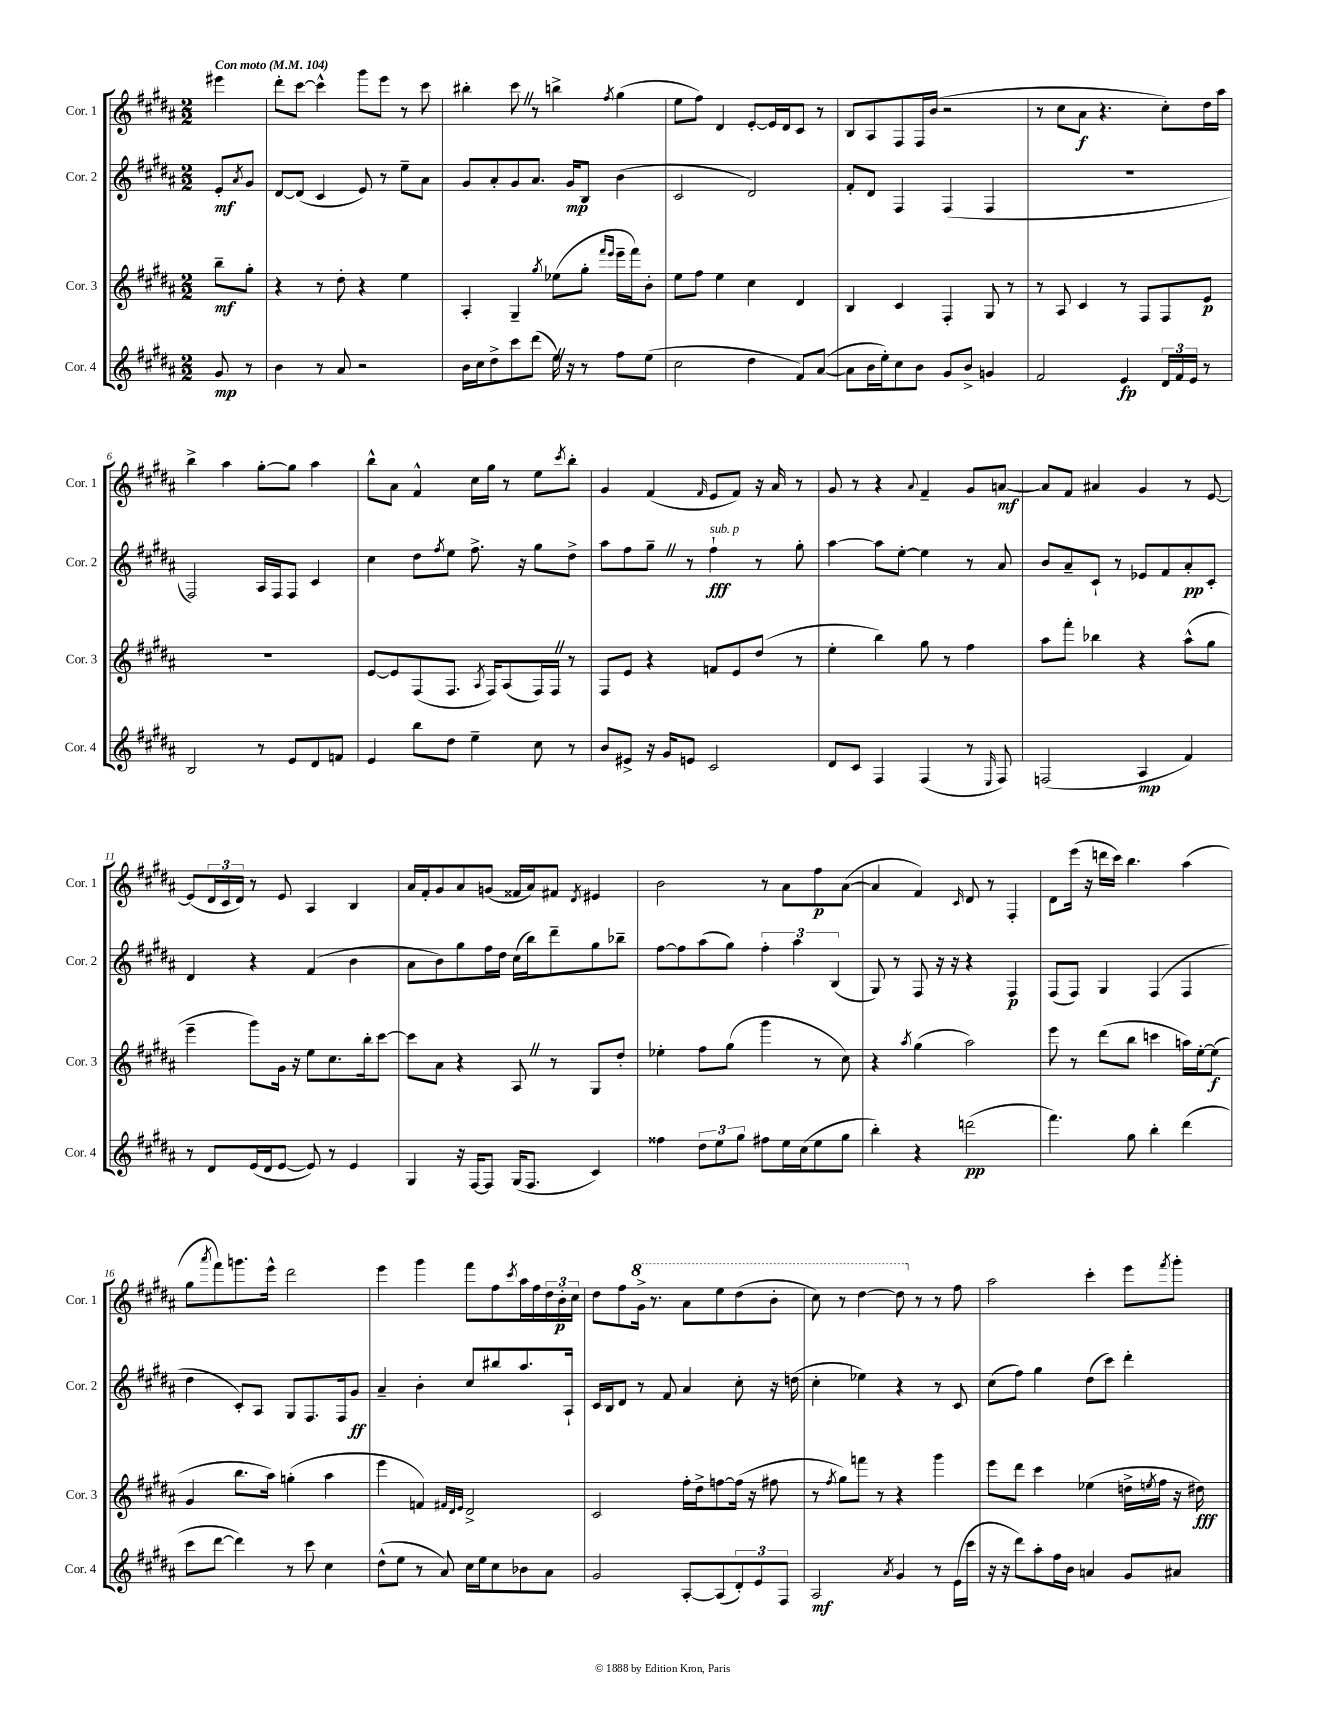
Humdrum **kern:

**kern	**kern	**kern	**kern
*staff4	*staff3	*staff2	*staff1
*clefG2	*clefG2	*clefG2	*clefG2
*k[f#c#g#d#a#]	*k[f#c#g#d#a#]	*k[f#c#g#d#a#]	*k[f#c#g#d#a#]
*M2/2	*M2/2	*M2/2	*M2/2
*MM104	*MM104	*MM104	*MM104
8g#/	8bb~\L	8e'/L	4eee#\
.	.	8qa#/	.
8r	8gg#'\J	8g#/J	.
=	=	=	=
4b\	4r	[8d#/L	8ddd#'\L
.	.	(8d#/]J	[8ccc#\J
8r	8r	4c#/	4ccc#^^\]
8a#/	8dd#'\	.	.
2r	4r	8e/)	8ggg#\L
.	.	8r	8eee\J
.	4ee\	8ee~\L	8r
.	.	8a#\J	8ccc#\
=	=	=	=
16b\LL	4A#'/	8g#/L	4bb#'\
16cc#\J	.	.	.
8dd#^\	.	8a#'/	.
8ccc#\	4G#~/	8g#/	8ccc#\
(8ddd#\J	.	8.a#/J	8r
.	8qgg#/	.	.
16ee\)	(8ee-\L	.	4bb^\
16r	.	16g#/LK	.
8r	8gg#'\J	8B/J	.
.	16qqfff#/LL	.	.
.	16qqeee/JJ	.	8qff#/
8ff#\L	16eee~\LL	(4b\	(4gg#\
.	16fff#\J)	.	.
(8ee\J	8b'\J	.	.
=	=	=	=
2cc#\	8ee\L	2c#/	8ee\L
.	8ff#\J	.	8ff#\J)
.	4ee\	.	4d#/
4dd#\	4cc#\	2d#/)	[8e'/L
.	.	.	16e/]L
.	.	.	16d#/J
8f#/L)	4d#/	.	8c#/J
([8a#/J	.	.	8r
=	=	=	=
8a#\]L	4B/	8f#'/L	8B/L
16b\L	.	8d#/J	8A#/
16ee'\J)	.	.	.
8cc#\	4c#/	4F#/	8F#/
8b\J	.	.	16F#/L
.	.	.	(16b/JJ
8g#/L	4F#'/	(4F#/	2r
8b^/J	.	.	.
4g/	8G#/	4F#/	.
.	8r	.	.
=	=	=	=
2f#/	8r	1r	8r
.	8A#/	.	8cc#\L
.	4c#/	.	8a#\J
.	.	.	4.r
4e/	8r	.	.
.	8F#/L	.	.
24d#/LL	8F#/	.	8cc#'\L)
24f#/	.	.	.
24e/JJ	.	.	.
8r	8e/J	.	16dd#\L
.	.	.	16aa#\JJ
=	=	=	=
2B/	1r	2F#/)	4bb^\
.	.	.	4aa#\
8r	.	16A#/LL	[8gg#'\L
.	.	16F#/J	.
8e/L	.	8F#/J	8gg#\]J
8d#/	.	4c#/	4aa#\
8f/J	.	.	.
=	=	=	=
4e/	[8e/L	4cc#\	8bb^^\L
.	8e/]	.	8a#\J
8bb\L	(8F#/	8dd#\L	4f#^^/
.	.	8qff#/	.
8dd#\J	8.F#/J	8ee\J	.
4ee~\	.	8.ff#^\	16cc#\LL
.	8qA#/	.	.
.	16F#/LK)	.	16gg#\JJ
.	(8A#/	.	8r
.	.	16r	.
8cc#\	16F#/L)	8gg#\L	8ee\L
.	16F#/JJ	.	.
.	.	.	8qccc#/
8r	8r	8dd#^\J	8bb'\J
=	=	=	=
8b/L	8F#/L	8aa#\L	4g#/
8e#^/J	8e/J	8ff#\	.
16r	4r	8gg#~\J	(4f#/
16g#/LK	.	.	.
8e/J	.	8r	.
.	.	.	16qqf#/
2c#/	8f/L	4ff#`\	8e/L
.	8e/	.	8f#/J)
.	(8dd#/J	8r	16r
.	.	.	16a#/
.	8r	8gg#'\	8r
=	=	=	=
8d#/L	4ee'\	[4aa#\	8g#/
8c#/J	.	.	8r
4F#/	4bb\)	8aa#\]L	4r
.	.	[8ee'\J	.
.	.	.	8qqa#/
(4F#/	8gg#\	4ee\]	4f#~/
.	8r	.	.
8r	4ff#\	8r	8g#/L
16qqE/	.	.	.
8F#/)	.	8a#/	[8a/J
=	=	=	=
(2F/	8aa#\L	8b/L	8a/]L
.	8fff#'\J	8a#~/	8f#/J
.	4bb-\	8c#`/J	4a#/
.	.	8r	.
4A#/	4r	8e-/L	4g#/
.	.	8f#/	.
4f#/)	(8aa#^^\L	8a#'/	8r
.	8gg#\J	8c#'/J	[8e/
=	=	=	=
8r	4eee~\	4d#/	(8e/]L
8d#/L	.	.	24d#/L
.	.	.	24c#/
.	.	.	24d#/JJ)
(16e/L	8ggg#\L)	4r	8r
16d#/J	.	.	.
[8e/J	16g#\Jk	.	8e/
.	16r	.	.
8e/])	8ee\L	(4f#/	4A#/
8r	8.cc#\	.	.
4e/	.	4b\	4B/
.	16bb'\k	.	.
.	[8ccc#\J	.	.
=	=	=	=
4G#/	8ccc#\]L	8a#\L	16a#/LL
.	.	.	16f#'/J
.	8a#\J	8b\)	8g#/
16r	4r	8gg#\	8a#/
[16F#/LK	.	.	.
8F#/]J	.	16ff#\L	(8g/J
.	.	16dd#\JJ	.
(16G#/LK	8A#/	(16cc#\LL	16f##/LL
8.F#/J	.	16bb\J)	16a#/J)
.	8r	8ddd#~\	8f#/J
.	.	.	8qd#/
4c#/)	8G#/L	8gg#\	4e#/
.	8dd#'/J	8bb-~\J	.
=	=	=	=
4ff##\	4ee-'\	[8ff#\L	2b\
.	.	8ff#\]	.
12dd#\L	8ff#\L	(8aa#\	.
12ee\	.	.	.
.	(8gg#\J	8gg#\J)	.
12gg#\J	.	.	.
8ff#\L	4ggg#\	6ff#'\	8r
16ee\L	.	.	8a#\L
.	.	6aa#\	.
(16cc#\J	.	.	.
8ee\	8r	.	8ff#\
.	.	(6B/	.
8gg#\J	8cc#\)	.	([8a#\J
=	=	=	=
4bb'\)	4r	8G#/)	4a#/]
.	.	8r	.
.	8qaa#/	.	.
4r	(4gg#\	8F#/	4f#/)
.	.	16r	.
.	.	16r	.
.	.	.	16qqc#/
(2ddd\	2aa#\)	4r	8d#/
.	.	.	8r
.	.	4F#/	4F#'/
=	=	=	=
4.fff#\)	8eee\	(8F#/L	8d#\L
.	8r	8F#/J)	(16eee\Jk
.	.	.	16r
.	(8ddd#\L	4G#/	16ddd\LL
.	.	.	16ccc#\JJ)
8gg#\	8bb\J	.	4.bb\
4bb'\	4ccc\	(4F#/	.
(4ddd#\	16aa\LL)	4F#/	(4aa#\
.	[16ee'\J	.	.
.	(8ee\]J	.	.
=	=	=	=
8ccc#\L	4g#/	4dd#\	8gg#\L
.	.	.	8qaaa#/
[8ddd#\J	.	.	8fff#\)
4ddd#\])	8.bb\L	8c#'/L)	8.ggg\
.	.	8A#/J	.
.	16aa#\Jk)	.	16eee^^\Jk
8r	(4gg'\	8G#/L	2ddd#\
8ccc#\	.	8.F#/	.
4cc#\	4aa#\	.	.
.	.	16F#/k	.
.	.	8g#/J	.
=	=	=	=
(8dd#^^\L	4eee\	4a#~/	4eee\
8ee\J	.	.	.
8r	4f/)	4b'\	4ggg#\
8a#/)	.	.	.
.	32qqf#/LLL	.	.
.	32qqd#/	.	.
.	32qqe/JJJ	.	.
16cc#\LL	2d#^/	8cc#/L	8fff#\L
16ee\J	.	.	.
8cc#\	.	8bb#/	8ff#\
.	.	.	8qccc#/
8b-\	.	8.aa#/	16aa#\L
.	.	.	16ff#\
8a#\J	.	.	24dd#\
.	.	.	24b'\
.	.	16A#`/Jk	.
.	.	.	24cc#\JJ
=	=	=	=
2g#/	2c#/	16c#/LL	8dd#\L
.	.	16B/J	.
.	.	8d#/J	8ff#\
.	.	8r	16gg#^\Jk
.	.	.	8.r
.	.	8f#/	.
[8A#'/L	16ff#'\LL	4a#/	8aa#\L
.	16dd#^\J	.	.
(8A#/]	[8ff\	.	8eee\
12d#'/)	(16ff\]Jk	8cc#'\	(8ddd#\
.	16r	.	.
12e/	.	.	.
.	8ff#\	16r	8bb'\J
12F#/J	.	.	.
.	.	(16dd\	.
=	=	=	=
2A#/	8r	4cc#'\	8ccc#\)
.	8qff#/	.	.
.	8gg#\L)	.	8r
.	8fff\J	4ee-\)	[4ddd#\
.	8r	.	.
8qa#/	.	.	.
4g#/	4r	4r	8ddd#\]
.	.	.	8r
8r	4ggg#\	8r	8r
(16e\LL	.	8c#/	8ff#\
16ccc#\JJ	.	.	.
=	=	=	=
16r	8eee\L	(8cc#\L	2aa#\
16r	.	.	.
8ddd#\L)	8ddd#\J	8ff#\J)	.
8aa#'\	4ccc#\	4gg#\	.
16ff#\L	.	.	.
16b\JJ	.	.	.
4a/	(4ee-\	(8dd#\L	4ccc#'\
.	.	8ccc#\J)	.
8g#/L	16dd^\LL	4ddd#'\	8eee\L
.	8qee/	.	.
.	16ff#\JJ	.	.
.	.	.	8qfff#/
8a#/J	16r	.	8ggg#'\J
.	16dd#\)	.	.
==	==	==	==
*-	*-	*-	*-
